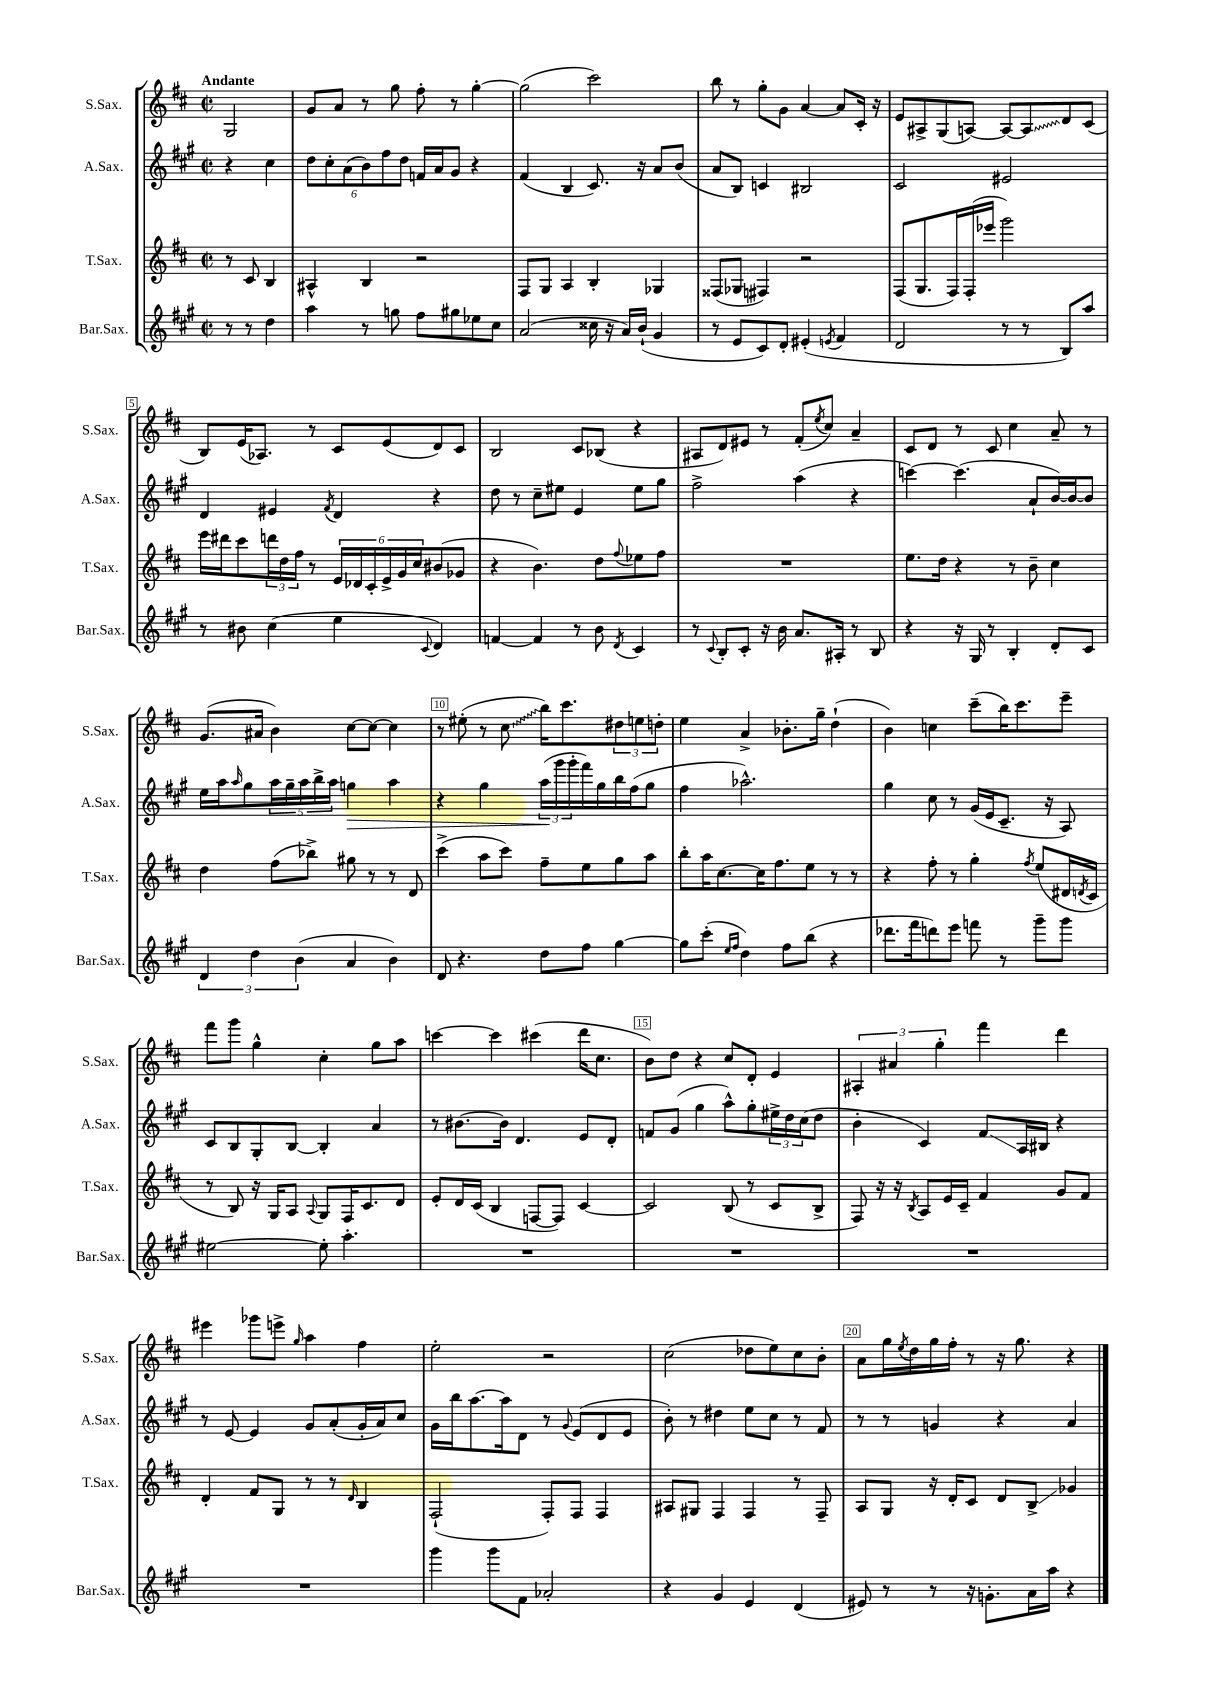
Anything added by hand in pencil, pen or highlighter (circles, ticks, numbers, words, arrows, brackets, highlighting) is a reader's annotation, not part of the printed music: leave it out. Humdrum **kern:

**kern	**kern	**kern	**kern
*staff4	*staff3	*staff2	*staff1
*clefG2	*clefG2	*clefG2	*clefG2
*k[f#c#g#]	*k[f#c#]	*k[f#c#g#]	*k[f#c#]
*M2/2	*M2/2	*M2/2	*M2/2
*met(c|)	*met(c|)	*met(c|)	*met(c|)
8r	8r	4r	2G
8r	8c#	.	.
4dd	4B	4cc#	.
=	=	=	=
4aa	4A#^^	12dd	8g
.	.	12cc#'	.
.	.	.	8a
.	.	(12a	.
8r	4B	12b)	8r
.	.	12ff#	.
8gg	.	.	8gg
.	.	12dd	.
8ff#	2r	16f	8ff#'
.	.	16a	.
8gg#	.	8g#	8r
8ee-	.	4r	[4gg'
8cc#	.	.	.
=	=	=	=
(2a	8F#	(4f#	(2gg]
.	8G	.	.
.	4A	4B	.
16cc##	4B'	8.c#)	2ccc#)
16r	.	.	.
16a)	.	.	.
(16b`	.	16r	.
4g#	4G-	8a	.
.	.	(8b	.
=	=	=	=
8r	(8F##	8a	8bb
8e	8G-	8B)	8r
8c#)	4F#)	4c	8gg'
8d'	.	.	8g
(4e#'	2r	2B#	[4a
8qe	.	.	.
4f#	.	.	8a]
.	.	.	16c#'
.	.	.	16r
=	=	=	=
2d	(8F#	2c#	8e
.	8.G	.	8A#^
.	.	.	(8G
.	16F#)	.	.
.	(16F#'	.	[8A)
.	16eee-	.	.
8r	2ggg)	2e#	8A_
8r	.	.	8A]
8B)	.	.	8d
8aa	.	.	(8c#
=	=	=	=
8r	16eee	4d	8B)
.	16ddd#	.	.
8b#	8ccc#	.	(16e
.	.	.	8.A-)
(4cc#	24ddd	4e#	.
.	24dd	.	.
.	24ff#	.	.
.	8r	.	8r
.	.	8qf#	.
4ee	24e	4d	8c#
.	24d-	.	.
.	24c#'	.	.
.	24e^	.	(8e
.	24g	.	.
.	24cc#	.	.
8qqc#	.	.	.
4d)	(8b#	4r	8d)
.	8g-	.	8c#
=	=	=	=
[4f	4r	8dd	2B
.	.	8r	.
4f]	4.b)	8cc#~	.
.	.	8ee#	.
8r	.	4e	8c#
8b	8dd	.	(8B-
8qd	8qqff#	.	.
4c#	8ee-	8ee#	4r
.	8ff#	8gg#	.
=	=	=	=
8r	1r	2ff#^	8A#
8qqc#	.	.	.
8B'	.	.	8d)
8c#'	.	.	8e#
16r	.	.	8r
16b	.	.	.
8.a	.	(4aa	(8f#'
.	.	.	8qee
.	.	.	8cc#)
16A#'	.	.	.
8r	.	4r	4a~
8B	.	.	.
=	=	=	=
4r	8.ee	[4ccc)	8c#
.	.	.	8d
.	16dd	.	.
16r	4r	(4.ccc]	8r
16G#	.	.	.
8r	.	.	8c#
4B'	8r	.	4cc#
.	8b~	8a`	.
8d'	4cc#	[16b)	8a~
.	.	16b_	.
8c#	.	8b]	8r
=	=	=	=
6d	4dd	16ee	(8.g
.	.	16aa	.
.	.	16qqaa	.
.	.	8gg#	.
6dd	.	.	.
.	.	.	16a#
.	(8ff#	20aa	4b)
.	.	20gg#~	.
(6b	.	.	.
.	.	20aa	.
.	8bb-^)	.	.
.	.	20bb^	.
.	.	20aa	.
4a	8gg#	4gg	[8cc#
.	8r	.	8cc#_
4b)	8r	4aa	4cc#]
.	8d	.	.
=	=	=	=
8d	(4ccc#^	4r	8r
4.r	.	.	(8ee#'
.	8aa	4gg#	8r
.	8ccc#)	.	8cc#
8dd	8ff#~	(24aa	16bb)
.	.	24ggg#	.
.	.	.	8.ccc#
.	.	24ggg#'	.
8ff#	8ee	16fff#)	.
.	.	16gg#	.
[4gg#	8gg	16bb	12dd#
.	.	(16ff#	.
.	.	.	12ee
.	8aa	8gg#	.
.	.	.	12dd'
=	=	=	=
8gg#]	8bb'	4ff#	4ee
(8ccc#'	16aa	.	.
.	[8.cc#	.	.
16qqee	.	.	.
16qqff#	.	.	.
4dd)	.	2.aa-^^)	4a^
.	16cc#]	.	.
.	8.ff#	.	.
8ff#	.	.	8.b-'
(8bb	8ee	.	.
.	.	.	16gg~
4r	8r	.	(4dd`
.	8r	.	.
=	=	=	=
8.ddd-	4r	4gg#	4b)
16fff#	.	.	.
8ddd)	8ff#'	8cc#	4cc
8eee	8r	8r	.
8fff	4gg'	(16g#	(8ccc#~
.	.	16e	.
8r	.	8.c#~	16bb)
.	.	.	8.ccc#
.	8qff#	.	.
8ggg#~	(8ee	.	.
.	.	16r	.
8ggg#	16d#	8A)	8eee~
.	8qd	.	.
.	16c#	.	.
=	=	=	=
[2ee#	8r	8c#	8fff#
.	8B)	8B	8ggg
.	16r	8G#'	4gg^^
.	16G	.	.
.	8A	[8B	.
.	8qqA	.	.
8ee#']	8G	4B']	4cc#'
4.aa'	16F#	.	.
.	8.c#	.	.
.	.	4a	8gg
.	8d	.	8aa
=	=	=	=
1r	8e'	8r	[4ccc
.	16d	[8.b#	.
.	(16c#	.	.
.	4B	.	4ccc]
.	.	16b#]	.
.	.	4.d	.
.	[8F	.	(4ccc#
.	8F])	.	.
.	[4c#	8e	16ddd
.	.	.	8.cc#
.	.	8d'	.
=	=	=	=
1r	2c#]	8f	8b)
.	.	(8g#	8dd
.	.	4gg#	4r
.	(8B	8aa^^)	8cc#
.	8r	8gg#'	8d'
.	8c#	24ee#^	4e
.	.	24dd	.
.	.	(24cc#	.
.	8B^	8dd	.
=	=	=	=
1r	8F#)	4b'	6A#'
.	16r	.	.
.	.	.	6a#
.	16r	.	.
.	8qB	.	.
.	8A	4c#)	.
.	.	.	6gg'
.	16e	.	.
.	16c#~	.	.
.	4f#	8f#	4fff#
.	.	16A	.
.	.	16B#	.
.	8g	4r	4ddd
.	8f#	.	.
=	=	=	=
1r	4d'	8r	4eee#
.	.	[8e	.
.	8f#	4e]	8ggg-
.	8G	.	8eee^
.	.	.	16qqgg
.	8r	8g#	4aa
.	8r	(8a'	.
.	16qqd	.	.
.	4B	16g#'	4ff#
.	.	16a)	.
.	.	8cc#	.
=	=	=	=
4ggg#	(2F#`	16g#	2ee'
.	.	16bb	.
.	.	[8.aa	.
8ggg#	.	.	.
.	.	16aa]	.
8f#	.	8d	.
2a-'	8F#')	8r	2r
.	.	8qqg#	.
.	8F#	(8e	.
.	4F#	8d	.
.	.	8e	.
=	=	=	=
4r	8A#	8b')	(2cc#
.	8G#	8r	.
4g#	4F#	4dd#	.
4e	4F#	8ee	8dd-
.	.	8cc#	8ee)
(4d	8r	8r	8cc#
.	8F#~	8f#	8b'
=	=	=	=
8e#)	8A	8r	8a
8r	8G	8r	16gg
.	.	.	8qee
.	.	.	16dd
8r	16r	4g	16gg
.	16d'	.	16ff#'
16r	8c#	.	8r
8.g'	.	.	.
.	8d	4r	16r
.	.	.	8.gg
16a	8B^	.	.
16aa	.	.	.
4r	4g-	4a	4r
==	==	==	==
*-	*-	*-	*-
